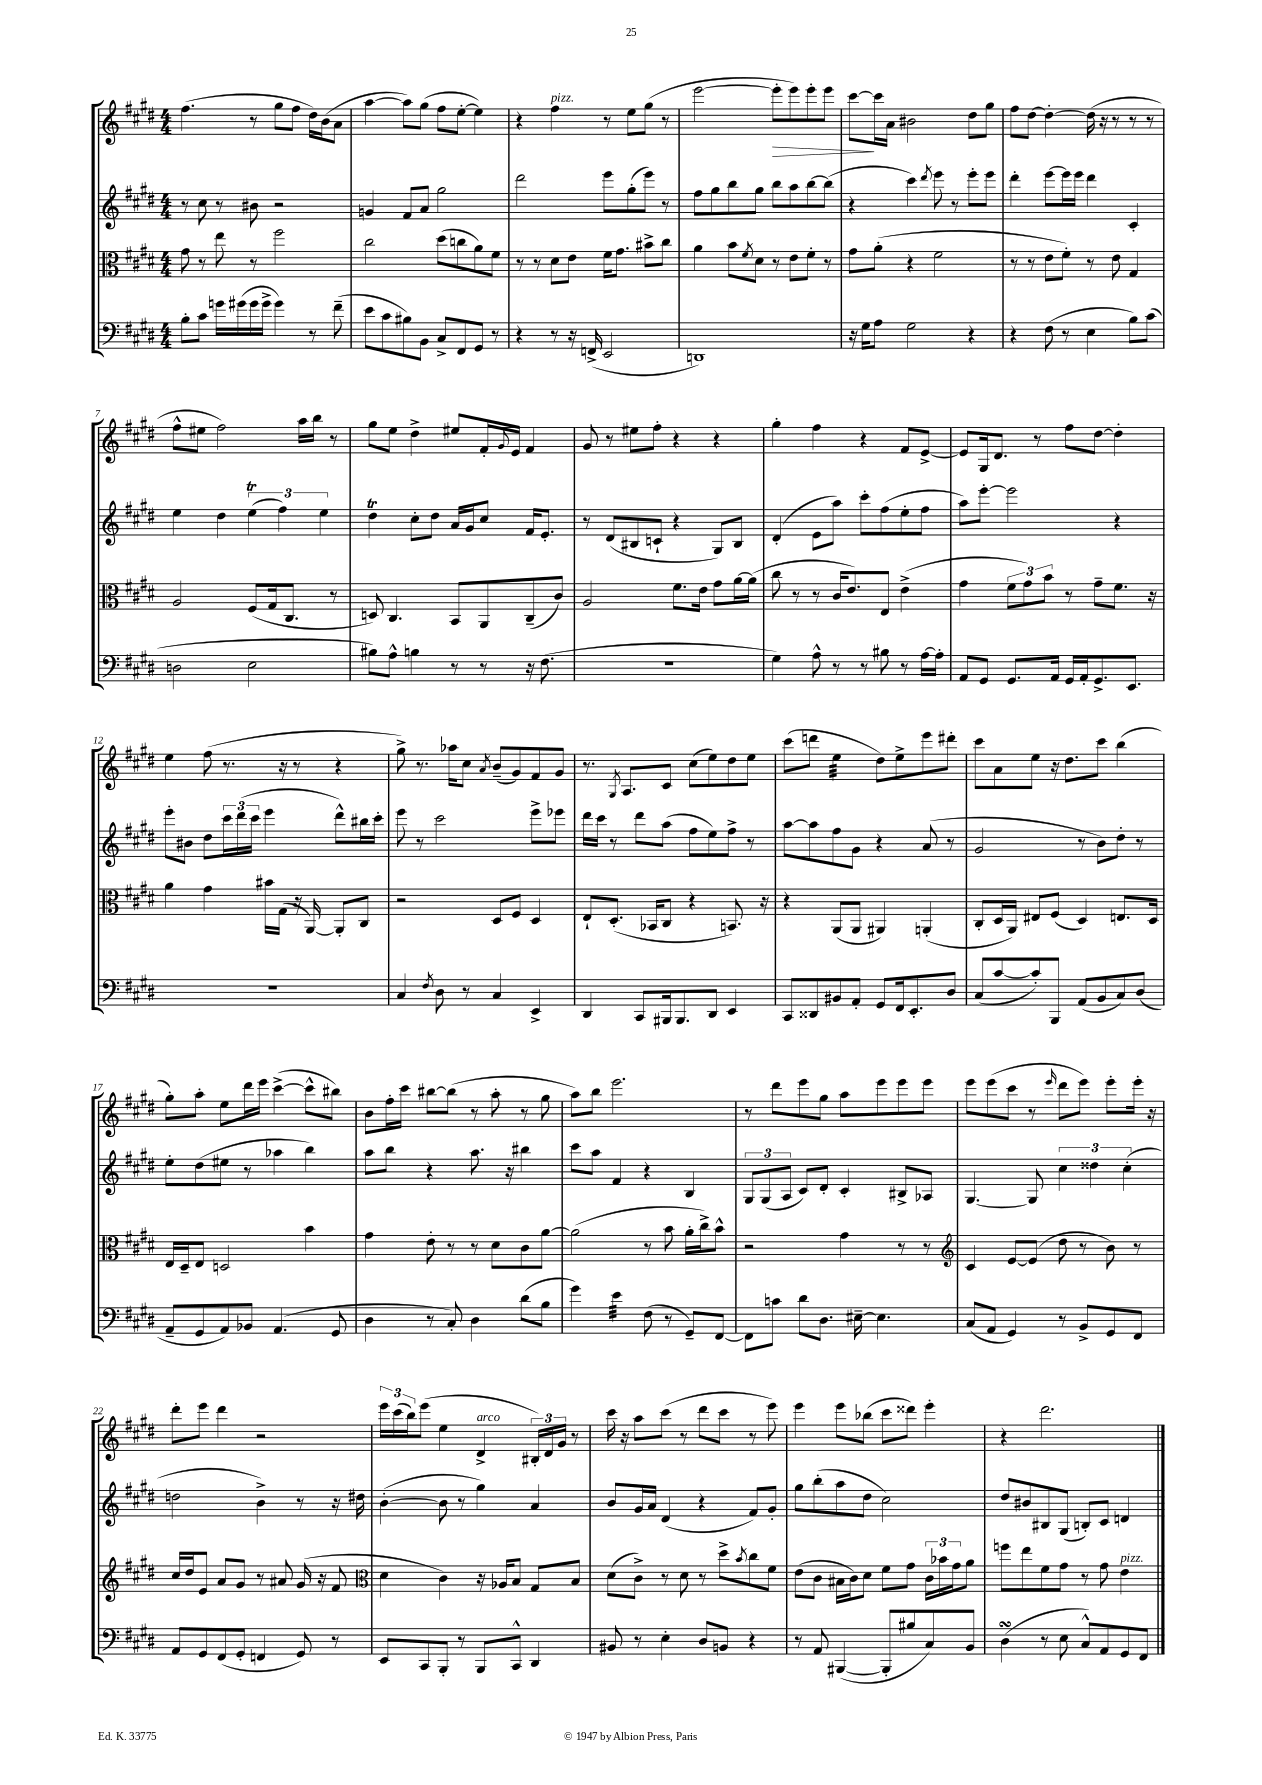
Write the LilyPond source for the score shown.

<<
\new StaffGroup <<
\new Staff = "s0" {
    \clef treble \key e \major \numericTimeSignature \time 4/4
    fis''4.( r8 gis''8 fis''8 dis''16) b'16( a'8 |
    a''4~ a''8) gis''8( fis''8 e''8~-. e''4) |
    r4 fis''4^\markup { \italic "pizz." } r8 e''8 gis''8( r8 |
    e'''2~ e'''8-.\> e'''8) e'''8-. e'''8 |
    cis'''8~\! cis'''16 a'16 bis'2 dis''8 gis''8 |
    fis''8 dis''8~ dis''4~-. dis''16( r16 r8 r8 r8 |
    fis''8-^ eis''8 fis''2) a''16 b''16 r8 |
    gis''8 e''8 dis''4-> eis''8 fis'16-. \appoggiatura { gis'8 } e'16 fis'4 |
    gis'8 r8 eis''8 fis''8-. r4 r4 |
    gis''4-. fis''4 r4 fis'8 e'8~-> |
    e'8 gis16 dis'8. r8 fis''8 dis''8~ dis''4-. |
    e''4 fis''8( r8. r16 r8 r4 |
    gis''8->) r8. aes''16 cis''8 \acciaccatura { a'8 } b'8--( gis'8) fis'8 gis'8 |
    r8. \acciaccatura { gis8 } a8. cis'8 cis''8( e''8) dis''8 e''8 |
    cis'''8( d'''8 e''4:32 dis''8) e''8-> e'''8 dis'''8-. |
    cis'''8 a'8 e''8 r16 dis''8. cis'''8 b''4( |
    gis''8-.) a''8-. e''8 dis'''16 e'''16 cis'''4~->( cis'''8-^ bis''8) |
    b'8 fis''16-. cis'''16 bis''8~ bis''8( r8 a''8-. r8 gis''8 |
    a''8) b''8 e'''2. |
    r8 dis'''8 e'''8 gis''8 a''8 e'''8 e'''8 e'''8 |
    e'''8 e'''8( cis'''8 r8 \grace { e'''16 } dis'''8 e'''8) e'''8-. e'''16-. r16 |
    dis'''8-. e'''8 dis'''4 r2 |
    \tuplet 3/2 { e'''16 cis'''16( b''16) } e'''8( e''4 dis'4->^\markup { \italic "arco" } \tuplet 3/2 { bis16-.) dis'16 gis'16 } r8 |
    cis'''16 r16 a''8 cis'''8( r8 dis'''8 cis'''8 r8 e'''8) |
    e'''4 e'''8 bes''8( cis'''8 disis'''8) e'''4-. |
    r4 dis'''2. \bar "|." |
}
\new Staff = "s1" {
    \clef treble \key e \major \numericTimeSignature \time 4/4
    r8 cis''8 r8 bis'8 r2 |
    g'4 fis'8 a'8 gis''2 |
    dis'''2 e'''8 gis''8-.( e'''8) r8 |
    fis''8 gis''8 b''8 gis''8 b''8 a''8 b''8~ b''8( |
    r4 cis'''4) \acciaccatura { dis'''8 } e'''8 r8 e'''8-. e'''8 |
    dis'''4-. e'''8~ e'''16 e'''16 dis'''4 cis'4-. |
    e''4 dis''4 \tuplet 3/2 { e''4\trill( fis''4) e''4 } |
    dis''4\trill cis''8-. dis''8 a'16 gis'16 cis''8 fis'16 e'8.-. |
    r8 dis'8( bis8 c'8-! r4 gis8) bis8 |
    dis'4-.( e'8 a''8) cis'''8-. fis''8( e''8-. fis''8 |
    a''8) e'''8~-. e'''2 r4 |
    e'''8-. bis'8 dis''8 \tuplet 3/2 { cis'''16 dis'''16( cis'''16 } e'''4 dis'''8-^) bis''16 cis'''16-. |
    e'''8 r8 cis'''2 e'''8-> ees'''8 |
    dis'''16 cis'''16 r8 dis'''8 a''8( fis''8 e''8) fis''8-> r8 |
    a''8~ a''8 fis''8 gis'8 r4 a'8( r8 |
    gis'2 r8 b'8) dis''8-. r8 |
    e''8-. dis''8( eis''8 r8 aes''4 b''4) |
    a''8 b''8 r4 a''8. r16 bis''4 |
    cis'''8 a''8 fis'4 r4 b4 |
    \tuplet 3/2 { gis8 gis8( a8 } cis'8) dis'8-. cis'4-. bis8-> aes8 |
    gis4.~ gis8 \tuplet 3/2 { cis''4 disis''4 cis''4-.( } |
    d''2 b'4->) r8 r16 dis''16 |
    b'4~-.( b'8 r8 gis''4) a'4 |
    b'8 gis'16 a'16 dis'4( r4 fis'8) gis'8-. |
    gis''8 b''8-.( a''8 dis''8 cis''2) |
    dis''8 bis'8 bis8 gis8( b8-.) cis'8 d'4 \bar "|." |
}
\new Staff = "s2" {
    \clef alto \key e \major \numericTimeSignature \time 4/4
    gis'8 r8 e''8 r8 fis''2 |
    cis''2 dis''8( c''8 a'8) fis'8 |
    r8 r8 dis'8 e'8 fis'16 gis'8. bis'8-> cis''8 |
    a'4 b'8 \acciaccatura { fis'8 } dis'8 r8 e'8 fis'8-. r8 |
    gis'8 a'8-.( r4 fis'2 |
    r8 r8 e'8 fis'8-.) r8 e'8 gis4 |
    a2 fis8( gis16 cis8. r8 |
    d8) cis4. b,8 a,8 cis8--( cis'8) |
    a2 fis'8. e'16 gis'8 a'16~ a'16( |
    cis''8 r8 r8 cis'16 e'8.) e8 e'4->( |
    gis'4 \tuplet 3/2 { fis'8 gis'8) b'8 } r8 gis'8-- fis'8. r16 |
    a'4 gis'4 bis'16 gis16( r16 a,16~) a,8-. cis8 |
    r2 dis8 fis8 dis4 |
    e8-! dis8.-.( bes,16 cis8 r4 b,8.) r16 |
    r4 a,8( a,8 ais,4) a,4-.( |
    cis8-. dis16 a,16) eis8 fis8( dis4) e8. dis16 |
    e16 dis16-- e8 d2 b'4 |
    gis'4 e'8-. r8 r8 dis'8 cis'8 a'8~ |
    a'2( r8 b'8 a'16-. cis''16->) b'8-^ |
    r2 gis'4 r8 r8 |
    \clef treble cis'4 e'8~ e'8( dis''8 r8 b'8) r8 |
    cis''16 dis''16 e'8 a'8 gis'8 r8 ais'8 gis'16( r16 fis'8 |
    \clef alto dis'4 cis'4) r16 aes16 b8 gis8 b8 |
    dis'8( cis'8->) r8 dis'8 r8 dis''8-> \acciaccatura { b'8 } cis''8 fis'8 |
    e'8( cis'8 bis16 cis'16) dis'8 fis'8 gis'8 \tuplet 3/2 { cis'16 bes'16 gis'16 } a'8 |
    f''8 e''8 fis'8 gis'8 r8 gis'8 e'4^\markup { \italic "pizz." } \bar "|." |
}
\new Staff = "s3" {
    \clef bass \key e \major \numericTimeSignature \time 4/4
    b8-. cis'8 g'16 gis'16( gis'16 gis'16-> gis'4) r8 fis'8--( |
    e'8 cis'8 bis8) b,8 cis8-> fis,8 gis,8 r8 |
    r4 r8 r16 f,16->( e,2 |
    d,1) |
    r16 gis16 a8 gis2 r4 |
    r4 fis8( r8 e4 b8) cis'8( |
    d2 e2 |
    bis8) a8-^ b4 r8 r8 r16 fis8.( |
    R1 |
    gis4) a8-^ r8 r8 bis8 r8 a16~ a16-. |
    a,8 gis,8 gis,8. a,16 gis,16 a,16-. gis,8.-> e,8. |
    R1 |
    cis4 \acciaccatura { fis8 } dis8 r8 cis4 e,4-> |
    dis,4 cis,8 bis,,16 bis,,8. dis,8 e,4 |
    cis,8 disis,8 bis,8 a,8-. gis,8 fis,16 e,8.-. dis8 |
    cis8( cis'8~ cis'8-.) b,,8 a,8( b,8 cis8) dis8( |
    a,8-- gis,8 a,8) bes,8 a,4.( gis,8 |
    dis4 r8 cis8-.) dis4 dis'8( b8 |
    gis'4) e'4:32 fis8( r8 gis,8--) fis,8~ |
    fis,8 c'8 dis'8 dis8. eis16~-- eis4. |
    cis8( a,8 gis,4) r8 b,8-> gis,8 fis,8 |
    a,8 gis,8 fis,8( gis,8-. f,4 gis,8) r8 |
    e,8 cis,8 b,,8-. r8 b,,8 cis,8-^ dis,4 |
    bis,8 r8 e4-. dis8 b,8 r4 |
    r8 a,8 bis,,4~( bis,,8-. bis8 cis8) b,8 |
    dis4\turn( r8 e8 cis8-^) a,8 gis,8 fis,8 \bar "|." |
}
>>
>>
